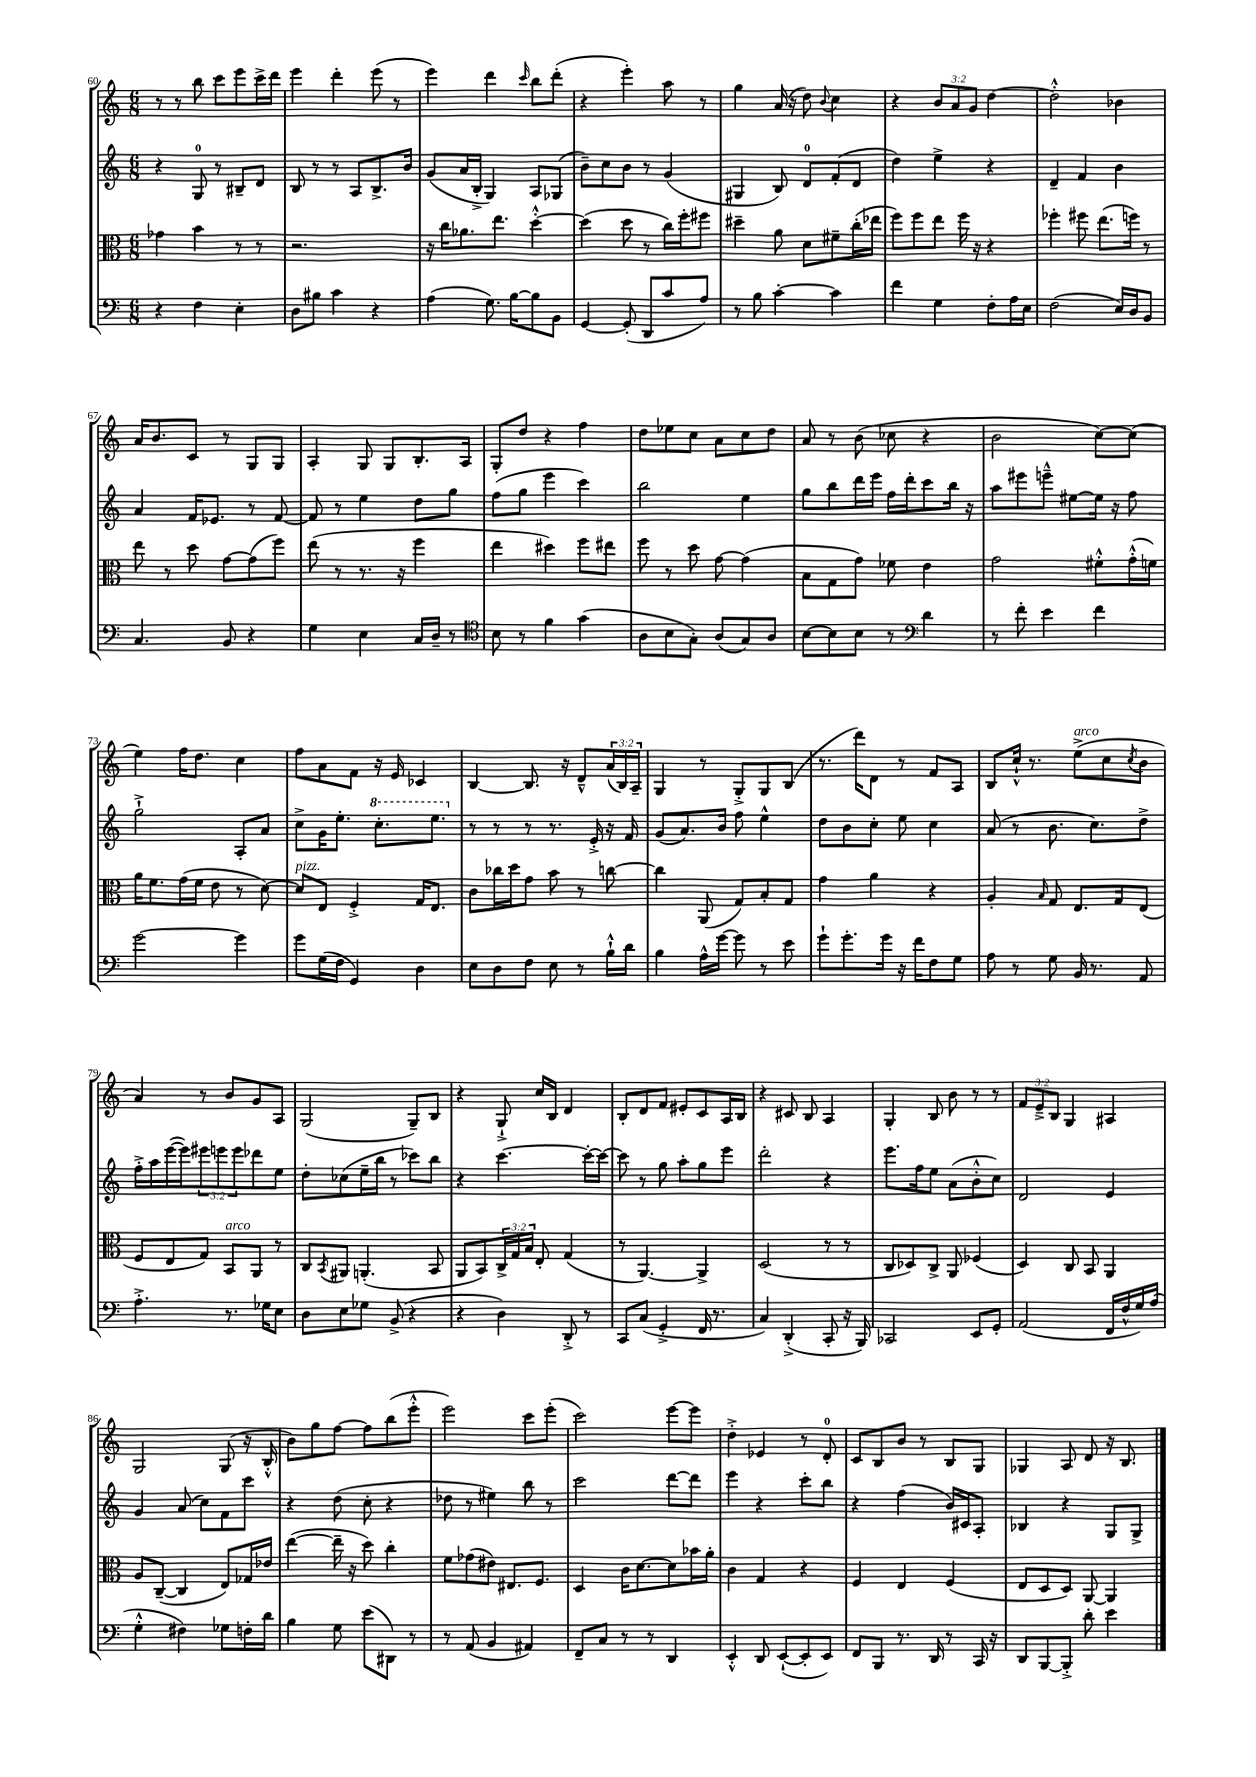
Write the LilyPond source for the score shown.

<<
\new StaffGroup <<
\new Staff = "s0" {
    \clef treble \key c \major \numericTimeSignature \time 6/8 \override Staff.TupletNumber.text = #tuplet-number::calc-fraction-text
    r8 r8 b''8 c'''8 e'''8 c'''16-> d'''16 |
    e'''4 d'''4-. e'''8( r8 |
    e'''4) d'''4 \grace { c'''16 } b''8 d'''8-.( |
    r4 e'''4-.) a''8 r8 |
    g''4 a'16( r16 d''8) \appoggiatura { b'8 } c''4 |
    r4 \tuplet 3/2 { b'8 a'8 g'8 } d''4~ |
    d''2-.-^ bes'4 |
    a'16 b'8. c'8 r8 g8 g8 |
    a4-. g8 g8 b8.-. a16 |
    g8-. d''8 r4 f''4 |
    d''8 ees''8 c''8 a'8 c''8 d''8 |
    a'8 r8 b'8( ces''8 r4 |
    b'2 c''8~) c''8( |
    e''4) f''16 d''8. c''4 |
    f''8 a'8 f'8 r16 e'16 ces'4 |
    b4~ b8. r16 d'8---^ \tuplet 3/2 { a'16( b16) a16-- } |
    g4 r8 g8-.-> g8 b8( |
    r8. d'''16) d'8 r8 f'8 a8 |
    b8 c''16-!-^ r8. e''8->^\markup { \italic "arco" }( c''8 \acciaccatura { c''8 } b'8 |
    a'4) r8 b'8 g'8 a8 |
    g2( g8--) b8 |
    r4 g8-!-> c''16 b16 d'4 |
    b8-. d'8 f'8 eis'8-. c'8 a16 b16 |
    r4 cis'8 b8 a4 |
    g4-. b8 b'8 r8 r8 |
    \tuplet 3/2 { f'8 e'8---> b8 } g4 ais4 |
    g2 g8( r16 b16-.-^ |
    b'8) g''8 f''8~ f''8 b''8( e'''8-.-^ |
    e'''2) c'''8 e'''8-.( |
    c'''2) e'''8~ e'''8 |
    d''4-.-> ees'4 r8 d'8-0-. |
    c'8 b8 b'8 r8 b8 g8 |
    ges4 a8 d'8 r16 b8. \bar "|." |
}
\new Staff = "s1" {
    \clef treble \key c \major \numericTimeSignature \time 6/8 \override Staff.TupletNumber.text = #tuplet-number::calc-fraction-text
    r4 g8-0 r8 bis8-- d'8 |
    b8 r8 r8 a8 b8.-> b'16 |
    g'8( a'16 b16-.-> g4) a8 ges8( |
    b'8--) c''8 b'8 r8 g'4( |
    gis4 b8) d'8-0 f'8-.( d'8 |
    d''4) e''4-> r4 |
    d'4-- f'4 b'4 |
    a'4 f'16 ees'8. r8 f'8~ |
    f'8 r8 e''4 d''8 g''8 |
    f''8( g''8 e'''4 c'''4) |
    b''2 e''4 |
    g''8 b''8 d'''16 e'''16 f''16 d'''16-. c'''8 b''16 r16 |
    a''8 eis'''8 e'''8---^ eis''8~ eis''16 r16 f''8 |
    g''2-!-> a8-. a'8 |
    c''8-> g'16 e''8.-. \ottava #1 c'''8.-. e'''8. \ottava #0 |
    r8 r8 r8 r8. e'16-.-> r16 f'16 |
    g'8( a'8.) b'16 f''8 e''4-^ |
    d''8 b'8 c''8-. e''8 c''4 |
    a'8( r8 b'8. c''8.) d''8-> |
    f''16-.-> a''16 e'''16~( e'''16) \tuplet 3/2 { eis'''8 e'''8 e'''8 } des'''8 e''8 |
    d''8-. ces''8( e''16-- b''16 r8 ces'''8) b''8 |
    r4 c'''4.~ c'''16~-. c'''16~ |
    c'''8 r8 g''8 a''8-. g''8 e'''8 |
    d'''2-. r4 |
    e'''8. f''16 e''8 a'8( b'8-.-^ c''8) |
    d'2 e'4 |
    g'4 a'8( c''8) f'8 c'''8 |
    r4 d''8( c''8-. r4 |
    des''8 r8 eis''4) b''8 r8 |
    c'''2 d'''8~ d'''8 |
    e'''4 r4 c'''8-. b''8 |
    r4 f''4( b'16) cis'16 a8-. |
    bes4 r4 g8 g8-> \bar "|." |
}
\new Staff = "s2" {
    \clef alto \key c \major \numericTimeSignature \time 6/8 \override Staff.TupletNumber.text = #tuplet-number::calc-fraction-text
    ges'4 b'4 r8 r8 |
    r2. |
    r16 c''16 aes'8. e''8. d''4~-.-^ |
    d''4( d''8 r8 c''16) f''16-. fis''8 |
    dis''4-- a'8 d'8 fis'8-- c''16-.( ees''16 |
    f''8) f''8 e''8 f''16 r16 r4 |
    fes''4-. fis''8 e''8.( f''16) r8 |
    e''8 r8 d''8 g'8~ g'8( f''8) |
    e''8( r8 r8. r16 f''4 |
    e''4 dis''4) f''8 eis''8 |
    f''8 r8 d''8 g'8~ g'4( |
    b8 g8 g'8) fes'8 e'4 |
    g'2 fis'8-.-^ g'16-.-^( f'16) |
    a'16 f'8. g'16( f'16 e'8 r8 d'8~) |
    d'8^\markup { \italic "pizz." } e8 f4-.-> g16 e8. |
    c'8 ces''16 d''16 g'8 b'8 r8 c''8~ |
    c''4 a,8( g8) b8-. g8 |
    g'4 a'4 r4 |
    a4-. \grace { b16 } g8 e8. g16 e8( |
    f8 e8 g8) b,8^\markup { \italic "arco" } a,8 r8 |
    c8 \acciaccatura { b,8 } ais,8 a,4.-.( b,8 |
    a,8 b,8) \tuplet 3/2 { c16-> g16 b16 } e8-. g4( |
    r8 a,4.~) a,4-> |
    d2( r8 r8 |
    c8 des8) c8-> a,8 fes4( |
    d4) c8 b,8 a,4 |
    a8 c8~--( c4 e8) ges16 ees'16 |
    e''4~( e''16-- r16 d''8) c''4-. |
    f'8 ges'8( eis'8) eis8. f8. |
    d4 c'16 d'8.~ d'8 bes'16 a'16-. |
    c'4 g4 r4 |
    f4 e4 f4( |
    e8 d8 d8) a,8~ a,4 \bar "|." |
}
\new Staff = "s3" {
    \clef bass \key c \major \numericTimeSignature \time 6/8
    r4 f4 e4-. |
    d8 bis8 c'4 r4 |
    a4( g8.) b16~ b8 b,8 |
    g,4~ g,8-.( d,8 c'8 a8) |
    r8 b8 c'4~-. c'4 |
    f'4 g4 f8-. a16 e16 |
    f2( e16) d16 b,8 |
    c4. b,8 r4 |
    g4 e4 c16 d16-- r8 |
    \clef tenor b8 r8 f'4 g'4( |
    a8 b8 g8-.) a8( g8) a8 |
    b8~ b8 b8 r8 \clef bass d'4 |
    r8 f'8-. e'4 f'4 |
    g'2~ g'4 |
    g'8 g16( f16 g,4) d4 |
    e8 d8 f8 e8 r8 b16-!-^ d'16 |
    b4 a16-^ g'16~ g'8 r8 e'8 |
    g'8-! g'8.-. g'16 r16 f'16 f8 g8 |
    a8 r8 g8 b,16 r8. a,8 |
    a4.-.-> r8. ges16 e8 |
    d8 e8 ges8 b,8->( r4 |
    r4 d4) d,8-.-> r8 |
    c,8 c8( g,4-.-> f,16 r8. |
    c4) d,4-.->( c,8-. r16 b,,16) |
    ces,2 e,8 g,8-. |
    a,2( f,16 f16-^ g16) a16( |
    g4-.-^ fis4) ges8 f16-. d'16 |
    b4 g8 e'8( dis,8) r8 |
    r8 a,8( b,4 ais,4) |
    f,8-- c8 r8 r8 d,4 |
    e,4-.-^ d,8 e,8~-!( e,8-. e,8) |
    f,8 b,,8 r8. d,16 r8 c,16 r16 |
    d,8 b,,8~ b,,8-.-> d'8-. e'4 \bar "|." |
}
>>
>>
\layout { \context { \Score currentBarNumber = #60 } }
